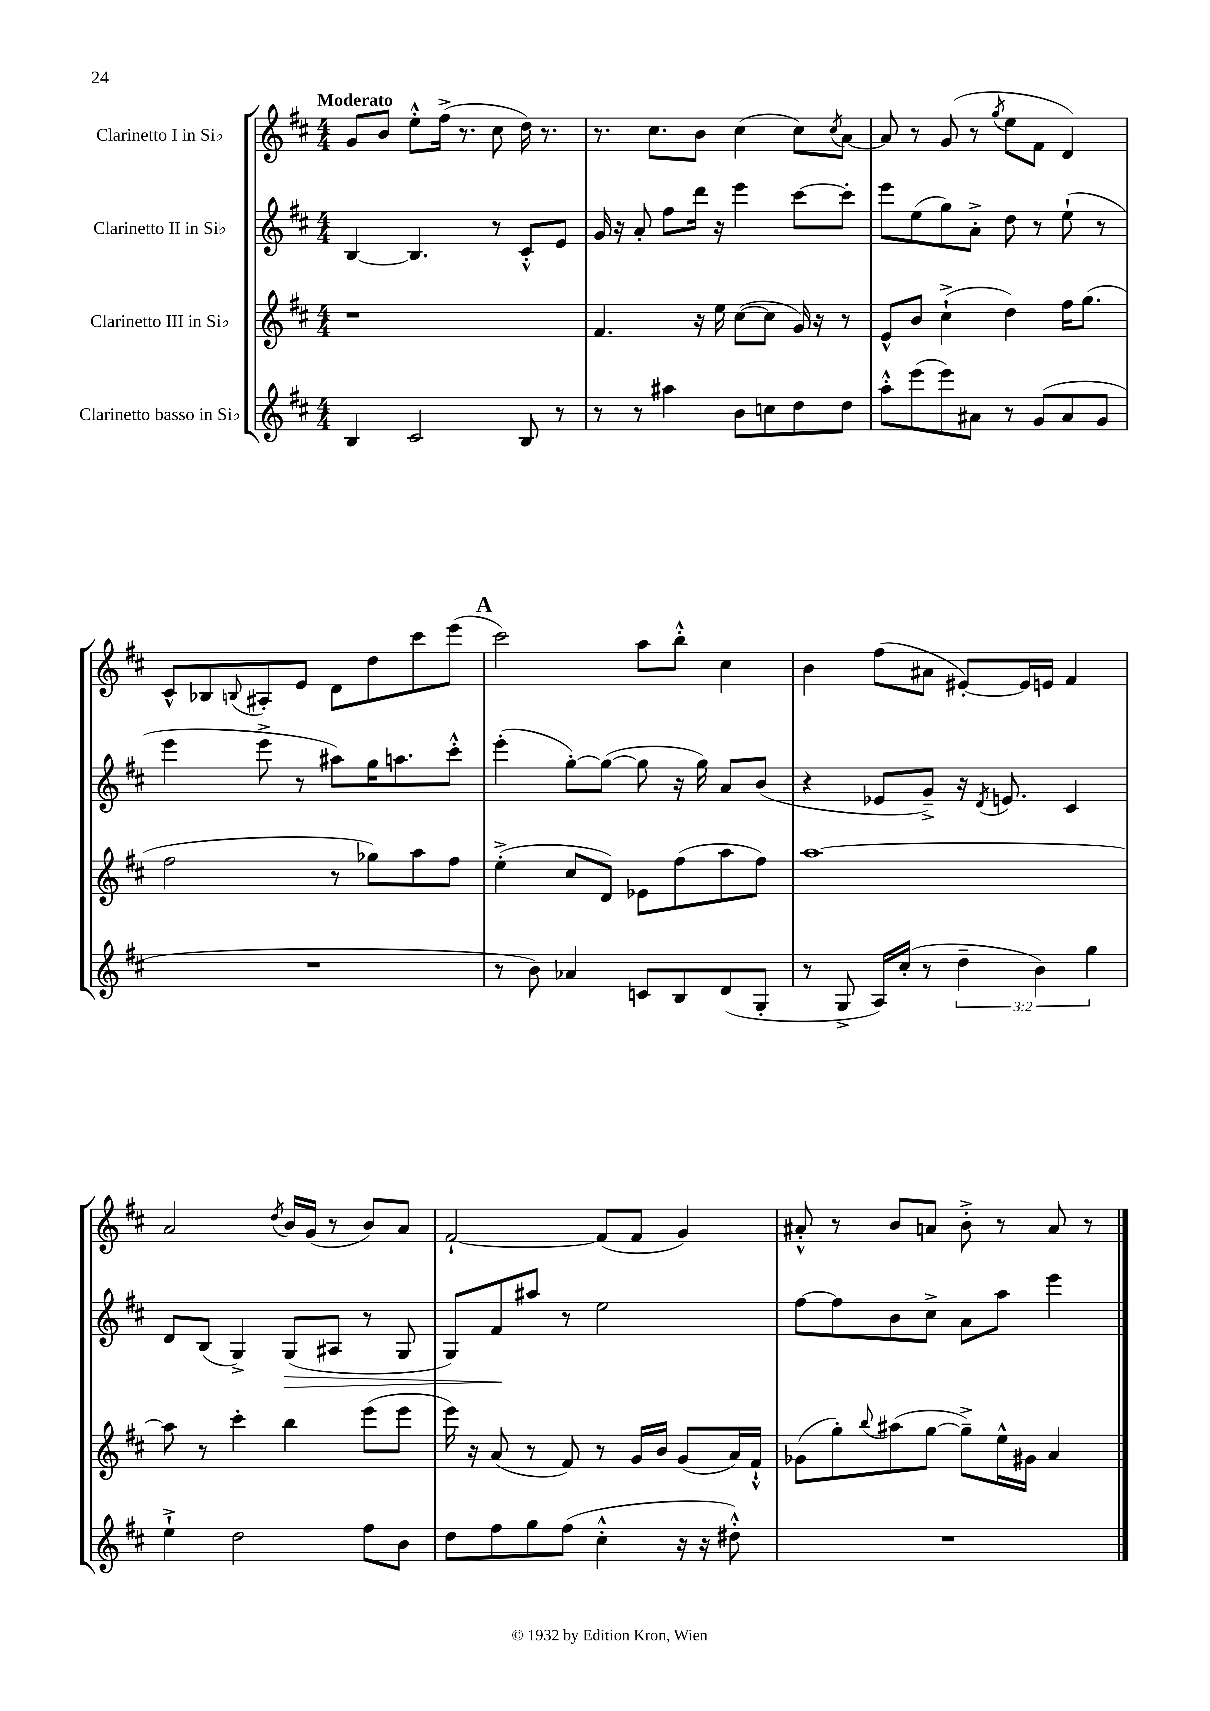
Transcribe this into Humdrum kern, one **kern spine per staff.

**kern	**kern	**kern	**kern
*staff4	*staff3	*staff2	*staff1
*clefG2	*clefG2	*clefG2	*clefG2
*k[f#c#]	*k[f#c#]	*k[f#c#]	*k[f#c#]
*M4/4	*M4/4	*M4/4	*M4/4
4B/	1r	[4B/	8g/L
.	.	.	8b/J
2c#/	.	4.B/]	8ee'^^\L
.	.	.	(16ff#^\Jk
.	.	.	8.r
.	.	8r	8cc#\
8B/	.	8c#'^^/L	16dd\)
.	.	.	8.r
8r	.	8e/J	.
=	=	=	=
8r	4.f#/	16g/	8.r
.	.	16r	.
8r	.	8a'/	.
.	.	.	8.cc#\L
4aa#\	.	8ff#\L	.
.	16r	16ddd\Jk	8b\J
.	16ee\	16r	.
8b\L	([8cc#\L	4eee\	(4cc#\
8cc\	8cc#\]J	.	.
8dd\	16g/)	[8ccc#\L	8cc#\L)
.	16r	.	.
.	.	.	8qcc#/
8dd\J	8r	8ccc#'\]J	[8a\J
=	=	=	=
8aa'^^\L	8e^^/L	8eee\L	8a/]
(8eee\	8b/J	(8ee\	8r
8eee\)	(4cc#`^\	8gg\)	(8g/
8a#\J	.	8a'^\J	8r
.	.	.	8qgg/
8r	4dd\)	8dd\	8ee\L
(8g/L	.	8r	8f#\J
8a#/	16ff#\LK	(8ee`\	4d/)
.	(8.gg\J	.	.
8g/J	.	8r	.
=	=	=	=
1r	2ff#\	4eee\	8c#^^/L
.	.	.	8B-/
.	.	.	8qqB/
.	.	8eee^\	8A#'/
.	.	8r	8e/J
.	8r	8aa#\L)	8d\L
.	8gg-\L)	16gg\K	8dd\
.	.	8.aa\	.
.	8aa\	.	8ccc#\
.	8ff#\J	8ccc#'^^\J	(8eee\J
=	=	=	=
8r	(4ee'^\	(4eee'\	2ccc#\)
8b\)	.	.	.
4a-/	8cc#/L	[8gg'\L)	.
.	8d/J)	(8gg\_J	.
8c/L	8e-\L	8gg\]	8aa\L
8B/	(8ff#\	16r	8bb'^^\J
.	.	16gg\)	.
(8d/	8aa\	8a/L	4cc#\
8G'/J	8ff#\J)	(8b/J	.
=	=	=	=
8r	[1aa	4r	4b\
8G^/	.	.	.
16A/LL)	.	8e-/L	(8ff#\L
(16cc#'/JJ	.	.	.
8r	.	8g~^/J)	8a#\J
6dd~\	.	16r	[8e#'/L)
.	.	8qd/	.
.	.	8.e/	.
.	.	.	16e#/]L
6b\)	.	.	.
.	.	.	16e/JJ
.	.	4c#/	4f#/
6gg\	.	.	.
=	=	=	=
4ee`^\	8aa\]	8d/L	2a/
.	8r	(8B/J	.
2dd\	4ccc#'\	4G^/)	.
.	.	.	8qdd/
.	4bb\	(8G/L	16b/LL
.	.	.	(16g/JJ
.	.	8A#/J	8r
8ff#\L	(8eee\L	8r	8b/L)
8b\J	8eee\J	8G/	8a/J
=	=	=	=
8dd\L	16eee\)	8G/L)	[2f#`/
.	16r	.	.
8ff#\	(8a/	8f#/	.
8gg\	8r	8aa#/J	.
(8ff#\J	8f#/)	8r	.
4cc#'^^\	8r	2ee\	(8f#/]L
.	16g/LL	.	8f#/J
.	16b/JJ	.	.
16r	(8g/L	.	4g/)
16r	.	.	.
8dd#'^^\)	16a/L)	.	.
.	16f#`^^/JJ	.	.
=	=	=	=
1r	(8g-\L	[8ff#\L	8a#'^^/
.	8gg'\)	8ff#\]	8r
.	8qqbb/	.	.
.	(8aa#\	8b\	8b/L
.	[8gg\J	8cc#^\J	8a/J
.	8gg~^\]L)	8a\L	8b'^\
.	16ee^^\L	8aa\J	8r
.	16g#\JJ	.	.
.	4a/	4eee\	8a/
.	.	.	8r
==	==	==	==
*-	*-	*-	*-
